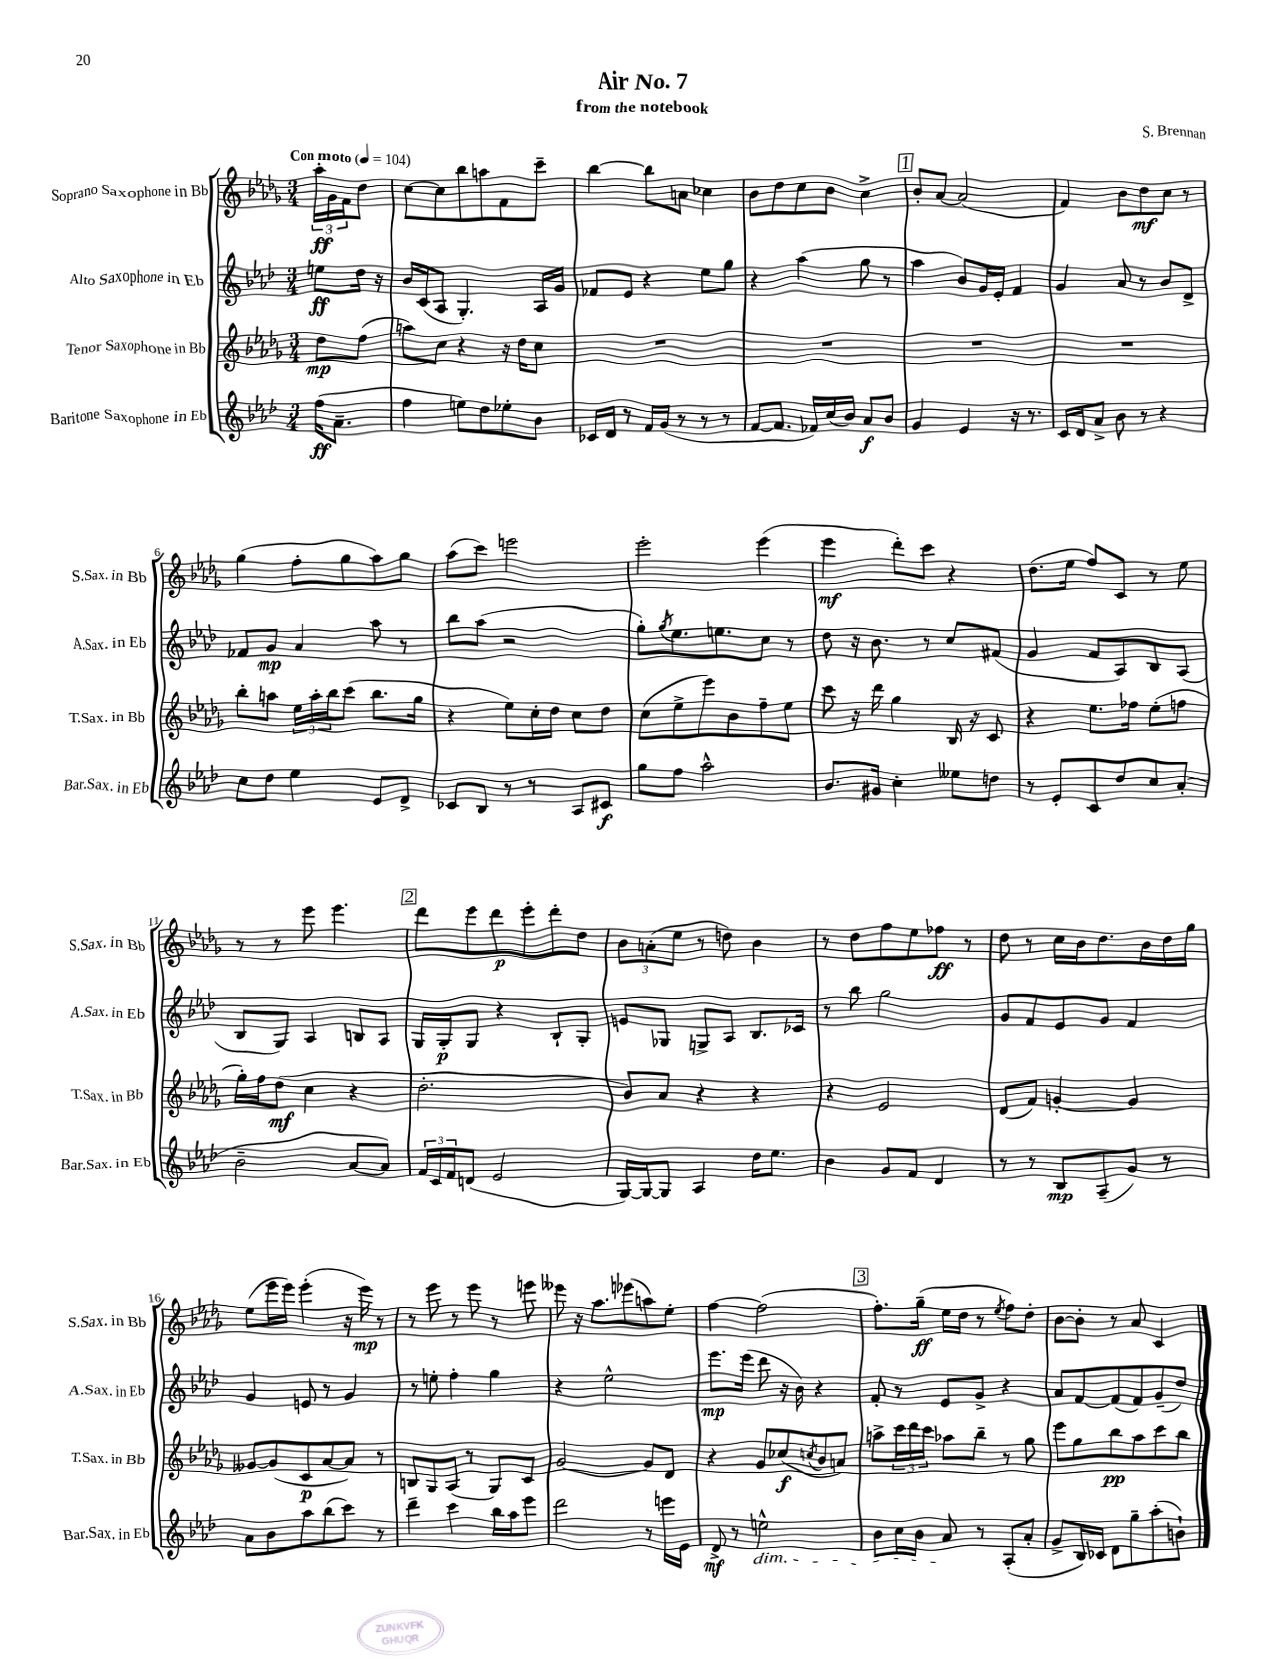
\header { title = "Air No. 7" composer = "S. Brennan" subtitle = "from the notebook" }
<<
\new StaffGroup <<
\new Staff = "s0" \with { instrumentName = "Soprano Saxophone in Bb" shortInstrumentName = "S.Sax. in Bb" } {
    \clef treble \key des \major \numericTimeSignature \time 3/4 \partial 4 \tempo "Con moto" 4 = 104
    \tuplet 3/2 { aes''16-.\ff ges'16 f'16 } des''8 |
    c''8~ c''8 bes''8 a''8 f'8 c'''8-- |
    bes''4~ bes''8 a'8 ces''4 |
    bes'8 des''8 c''8 bes'8 c''4-> |
    \mark \markup { \box "1" } bes'8-. aes'8~ aes'2( |
    f'4) bes'8 des''8\mf c''8 r8 |
    ges''4( f''8-. ges''8 aes''8) ges''8 |
    aes''8( c'''8) e'''2 |
    ees'''2-. ees'''4( |
    ees'''4\mf des'''8-.) c'''8 r4 |
    des''8.( ees''16 f''8) c'8 r8 ees''8 |
    r8 r8 ees'''8 ees'''4. |
    \mark \markup { \box "2" } des'''8 ees'''8 des'''8\p ees'''8-. des'''8-. des''8 |
    \tuplet 3/2 { bes'8 a'8-.( ees''8 } r8 d''8) bes'4 |
    r8 des''8 f''8 ees''8 fes''8\ff r8 |
    des''8 r8 c''16 bes'16 des''8. bes'16 des''16 ges''16 |
    ees''8( ees'''16 ees'''16) ees'''4-.( r16 ees'''16\mp) r8 |
    r8 ees'''8 r8 ees'''8 r8 e'''8 |
    eeses'''8 r16 aes''8. ees'''8( a''8) ees''8-. |
    f''4~ f''2( |
    \mark \markup { \box "3" } f''8.-.) ges''16--\ff( ees''16 des''16 r8 \acciaccatura { ees''8 } f''8) des''8-. |
    bes'8~ bes'8-. r8 aes'8 c'4 \bar "|." |
}
\new Staff = "s1" \with { instrumentName = "Alto Saxophone in Eb" shortInstrumentName = "A.Sax. in Eb" } {
    \clef treble \key aes \major \numericTimeSignature \time 3/4 \partial 4
    e''8\ff des''16 r16 |
    bes'16 c'16( aes8 g4.-.) aes16 g'16 |
    fes'8 ees'8 r4 ees''8 g''8 |
    r4 aes''4( g''8 r8 |
    \mark \markup { \box "1" } aes''4 bes'8) g'16 ees'16-. f'4 |
    g'4 aes'8 r8 bes'8 des'8-> |
    fes'8 g'8\mp aes'4 aes''8 r8 |
    bes''8 aes''8( r2 |
    g''8-.) \acciaccatura { g''8 } ees''8. e''8. c''8 r8 |
    des''8 r16 bes'8. r8 c''8 fis'8( |
    g'4 f'8 aes8) bes8 aes8( |
    bes8 g8) aes4 b8 aes8 |
    \mark \markup { \box "2" } g16 g16-.\p g8 r4 bes8-! g8-. |
    e'8 ges8 g8-> aes8 bes8. ces'16 |
    r8 bes''8 g''2 |
    g'8 f'8 ees'8 g'8 f'4 |
    g'4 e'8 r8 g'4 |
    r8 e''8-. f''4-. g''4 |
    r4 ees''2-^ |
    ees'''8.\mp ees'''16( des'''8 r16 bes'16) r4 |
    \mark \markup { \box "3" } f'8-. r8 ees'8 g'8-> r4 |
    aes'8 f'8~ f'8( f'8) g'8--( des''8) \bar "|." |
}
\new Staff = "s2" \with { instrumentName = "Tenor Saxophone in Bb" shortInstrumentName = "T.Sax. in Bb" } {
    \clef treble \key des \major \numericTimeSignature \time 3/4 \partial 4
    des''8\mp f''8( |
    a''8) c''8 r4 r16 des''16 c''8 |
    R2. |
    R2. |
    \mark \markup { \box "1" } R2. |
    R2. |
    bes''8-. a''8 \tuplet 3/2 { ees''16 a''16-. bes''16 } c'''8( bes''8. ges''16 |
    r4 ees''8) c''16-. des''16 c''8 des''8 |
    c''8( ees''8-> ees'''8) bes'8 f''8-- ees''8 |
    c'''8 r16 des'''16 ges''4 bes16 r16 c'8 |
    r4 ees''8. fes''16 ees''8-.( f''8 |
    ges''16-.) f''16 des''8\mf( c''4 r4 |
    \mark \markup { \box "2" } des''2.-. |
    bes'8) aes'8 r4 r4 |
    r4 ees'2 |
    des'8( f'8) g'4~-. g'4 |
    geses'8~ geses'8( c'8\p aes'8~ aes'8) r8 |
    b8 ges8 aes8( r8 ges8) c'8 |
    ges'2~ ges'8 des'8 |
    r4 ges'8 ces''8\f( \acciaccatura { c''8 } bes'8 a'8) |
    \mark \markup { \box "3" } a''8-> \tuplet 3/2 { c'''16 des'''16 c'''16 } aes''8 bes''8-- r8 ges''8 |
    ees'''8 ges''8 bes''8\pp aes''8 c'''8 bes''8 \bar "|." |
}
\new Staff = "s3" \with { instrumentName = "Baritone Saxophone in Eb" shortInstrumentName = "Bar.Sax. in Eb" } {
    \clef treble \key aes \major \numericTimeSignature \time 3/4 \partial 4
    f''16\ff( aes'8.-- |
    f''4 e''8) des''8 ees''8-. bes'8 |
    ces'16 des'16 r8 f'16 g'16( r8 r8 r8 |
    f'8~ f'8. fes'16) c''16( bes'16) aes'8\f bes'8 |
    \mark \markup { \box "1" } g'4 ees'4 r16 r8. |
    c'16 des'16 aes'8-> bes'8 r8 r4 |
    c''8 des''8 ees''4 ees'8 des'8-> |
    ces'8 bes8 r8 r8 aes8 cis'8\f |
    g''8 f''8 aes''2-^ |
    bes'8. gis'16 c''4-. eeses''8 d''8 |
    r8 ees'8-. c'8 des''8 c''8 aes'8-.( |
    bes'2-- aes'8~ aes'8) |
    \mark \markup { \box "2" } \tuplet 3/2 { f'16 c'16 f'16 } d'8( ees'2 |
    g16~) g16~ g8 aes4 des''16 ees''8. |
    bes'4 g'8 f'8 des'4 |
    r8 r8 bes8\mp aes8--( g'8) r8 |
    aes'8 bes'8 aes''8 bes''8( c'''8) r8 |
    des'''4-- c'''4 bes''16 aes''16 ees'''8 |
    des'''2 r8 e'''16 ees'16 |
    des'8->\mf r8 e''2-^\dim |
    \mark \markup { \box "3" } bes'8 c''16 bes'16 aes'8\! r8 aes8-.( aes'8-. |
    g'8-> bes16) ces'16 des'8 g''8-- aes''8-.( b'8-!) \bar "|." |
}
>>
>>
